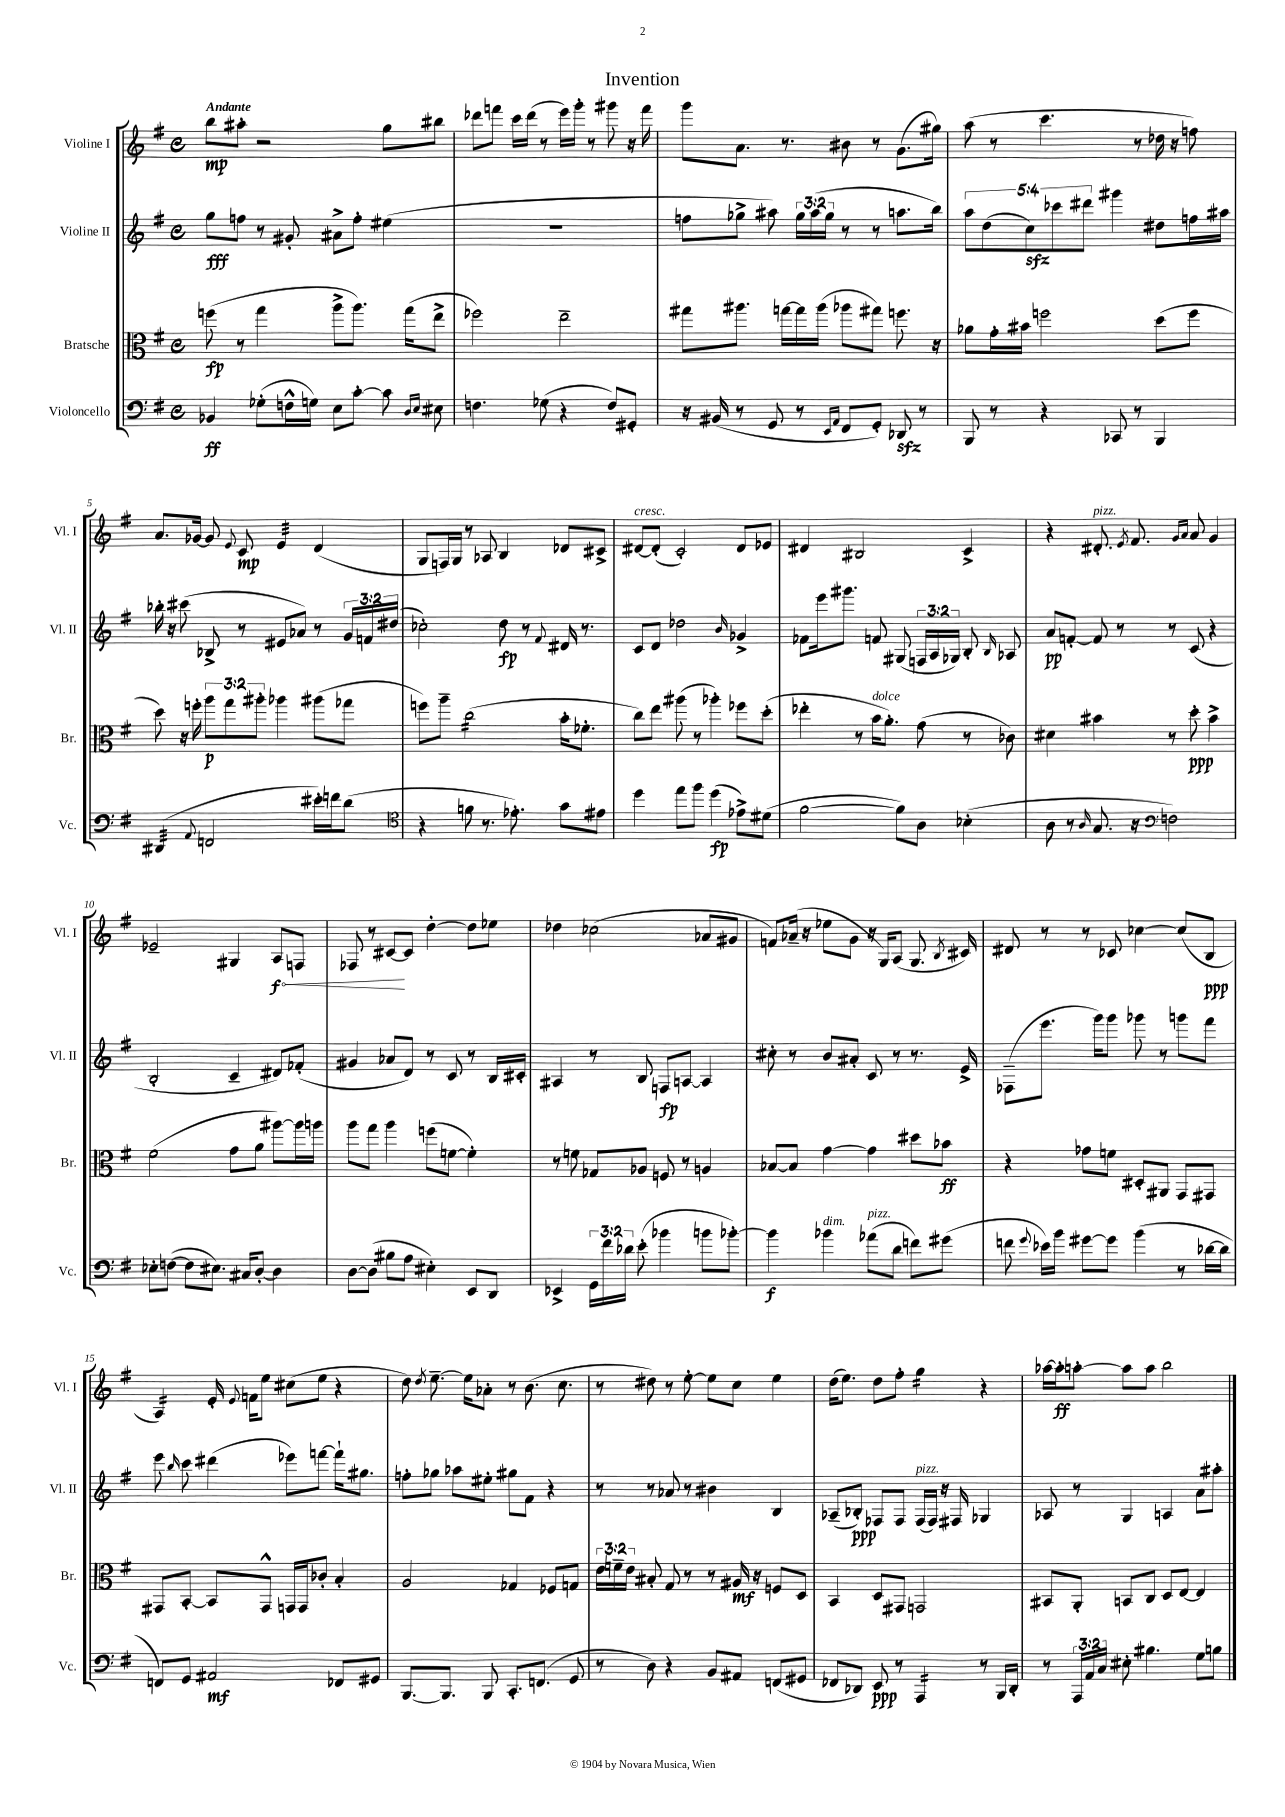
\header { title = "Invention" }
<<
\new StaffGroup <<
\new Staff = "s0" \with { instrumentName = "Violine I" shortInstrumentName = "Vl. I" } {
    \clef treble \key g \major \defaultTimeSignature \time 4/4 \tempo "Andante"
    \autoBeamOff b''8[\mp ais''8]-. r2 g''8[ bis''8] |
    des'''8[ f'''8] c'''16[ des'''16]( r8 e'''16[) g'''16]-. r8 gis'''8 r16 f'''16 |
    g'''8[ a'8.] r8. bis'8 r8 g'8.[( gis''16]) |
    a''8( r8 c'''4. r8 des''16 r16 f''8) |
    a'8.[ ges'16]~ ges'8 \appoggiatura { e'8 } c'8\mp e'4:32 d'4( |
    g8[ f16) g16] r8 aes8 b4 des'8[ cis'8]-> |
    dis'8[~^\markup { \italic "cresc." } dis'8]-.( c'2-.) dis'8[ ees'8] |
    dis'4 bis2 c'4-> |
    r4 dis'8.-.^\markup { \italic "pizz." } \acciaccatura { e'8 } fis'8. \grace { g'16[ a'16] } a'8 g'4 |
    ees'2-- gis4 \once \override Hairpin.circled-tip = ##t a8[\f\< f8] |
    fes8 r8 cis'8[~\! cis'8] d''4~-. d''8[ ees''8] |
    des''4 ces''2( aes'8[ gis'8] |
    f'8[) aes'16]--( r16 ees''8[ g'8] r16 g16[) a8]( g8. \acciaccatura { b8 } cis'16) |
    dis'8 r8 r8 ces'8 ces''4~ ces''8[( b8]\ppp |
    a4:16) e'16-. \appoggiatura { e'8 } f'16[ e''8] cis''8[( e''8] r4 |
    d''8) \acciaccatura { d''8 } e''8.~-- e''16[ aes'8]-. r8 b'8.( c''8. |
    r8 dis''8) r8 e''8~-. e''8[ c''8] e''4 |
    d''16[( e''8.]) d''8[ fis''8]-. g''4:16 r4 |
    aes''16[~ aes''16-.\ff a''8]~-. a''8[ a''8] b''2 \bar "|." |
}
\new Staff = "s1" \with { instrumentName = "Violine II" shortInstrumentName = "Vl. II" } {
    \clef treble \key g \major \defaultTimeSignature \time 4/4 \override Staff.TupletNumber.text = #tuplet-number::calc-fraction-text
    \autoBeamOff g''8[\fff f''8] r8 gis'8-. ais'8[-> f''8]-. eis''4( |
    R1 |
    f''8[ ges''8]-> ais''8) \tuplet 3/2 { ges''16[ ais''16( ges''16] } r8 r8 a''8.[ b''16]) |
    \tuplet 5/4 { a''8[ d''8( c''8\sfz) ces'''8 dis'''8] } gis'''4 dis''8[ f''16 ais''16] |
    bes''16-. r16 cis'''8( bes8-> r8 eis'8[ aes'8]) r8 \tuplet 3/2 { g'16[ f'16 dis''16]( } |
    ces''2-.) d''8\fp r8 \appoggiatura { fis'8 } dis'16 r8. |
    c'8[ d'8] des''2 \grace { b'16 } ges'4-> |
    fes'8[ e'''16 gis'''8.] f'8 gis8( \tuplet 3/2 { f16[ a16 ges16]) } b8-. \grace { b16 } aes8 |
    a'8[\pp f'8]~-. f'8 r8 r8 c'8( r4 |
    b2-. c'4-- dis'8[) fes'8]-.( |
    gis'4 aes'8[ d'8]) r8 c'8 r8 b16[ cis'16]-. |
    ais4 r8 b8 f8[\fp a8]~ a4 |
    cis''8-. r8 b'8[ ais'8]-. c'8 r8 r8. e'16-> |
    fes8[--( e'''8.] g'''16[) g'''8] ges'''8 r8 g'''8[ fis'''8] |
    e'''8 \grace { b''16 } c'''8 dis'''4( ees'''8[) f'''8]~ f'''16[-! gis''8.] |
    f''8[-. ges''8] aes''8[ eis''8]-. gis''8[ fis'8] r4 |
    r8 r8 aes'8 r8 bis'4 b4 |
    aes8[--( bes8]-.\ppp) fes8[ fes8] fes16[^\markup { \italic "pizz." }( fes16]) r16 fis16 ges4 |
    aes8 r8 g4 a4 a'8[ ais''8]-. \bar "|." |
}
\new Staff = "s2" \with { instrumentName = "Bratsche" shortInstrumentName = "Br." } {
    \clef alto \key g \major \defaultTimeSignature \time 4/4 \override Staff.TupletNumber.text = #tuplet-number::calc-fraction-text
    \autoBeamOff f''8\fp( r8 g''4 a''8[-> a''8.]) g''16[( e''8]-> |
    fes''2) e''2-- |
    gis''8[ ais''8.] g''16[~ g''16 ais''16]( aes''8[ gis''8]) f''8. r16 |
    aes'8[ g'16-. bis'16] f''2 d''8[( f''8] |
    d''8) r16 f''16-. \tuplet 3/2 { a''8[\p g''8 ais''8]-. } aes''4 ais''8[( ges''8] |
    f''8[) a''8]-- c''2:16( b'16[-. fes'8.]-. |
    c''8[) e''8] ais''8( r8 aes''4-.) fes''8[ d''8]-.( |
    ees''4-. r8 b'16[^\markup { \italic "dolce" } a'8.]-.) g'8( r8 ces'8) |
    dis'4 bis'4 r8 d''8-.\ppp bis'4-> |
    fis'2( g'8[ a'8] ais''8[~) ais''16 a''16] |
    a''8[ g''8] a''4 f''8[( f'8]~ f'4-.) |
    r8 f'8 ges8[ aes8] f8 r8 a4 |
    bes8[~ bes8] g'4~ g'4 dis''8[ bes'8]\ff |
    r4 ges'8[ f'8] dis8[-. ais,8] g,8[ gis,8] |
    gis,8[ b,8]~-. b,8[ gis,8]-^ g,16[ g,16 ces'8]-. b4-. |
    a2 ges4 fes8[ g8] |
    \tuplet 3/2 { e'16[ f'16-- e'16] } bis8-. g8 r8 r8 ais16\mf r16 f8[ d8] |
    b,4 d8[ gis,8] g,2 |
    bis,8[ a,8]-. b,8[ c8] d8[ e8]~ e4 \bar "|." |
}
\new Staff = "s3" \with { instrumentName = "Violoncello" shortInstrumentName = "Vc." } {
    \clef bass \key g \major \defaultTimeSignature \time 4/4 \override Staff.TupletNumber.text = #tuplet-number::calc-fraction-text
    \autoBeamOff bes,4\ff ges8[-.( f16-^ g16]) e8[ c'8]~-. c'8 \grace { d16[ e16] } eis8 |
    f4. ges8( r4 f8[) gis,8]-. |
    r16 bis,16( r8 g,8 r8 \grace { e,16[ a,16] } fis,8[ g,8]-.) des,8\sfz r8 |
    b,,8 r8 r4 ces,8 r8 b,,4 |
    dis,4:32( \appoggiatura { a,8 } f,2 eis'16[-.) f'16 d'8]( |
    \clef tenor r4 f'8 r8. ees'8.-.) g'8[ eis'8] |
    d''4 e''8[ fis''8] d''4\fp( ees'8[->) dis'8]( |
    fis'2~ fis'8[) a8] bes4-.( |
    a8 r8 \grace { a16 } g8. r16 \clef bass f2) |
    ees8[-. f8]~( f8[ eis8.]) cis16[ d8]~-. d4 |
    d8[~ d8]( bis8[ a8] eis4-.) e,8[ d,8] |
    ees,4-> \tuplet 3/2 { g,16[ fis'16 des'16] } e'8-.( bes'4 b'8[ bes'8]~-.) |
    bes'4\f bes'4^\markup { \italic "dim." } aes'8[^\markup { \italic "pizz." }( d'8] f'8[) gis'8]( |
    f'8 \appoggiatura { g'8 } ees'16[) b'16] gis'8[~ gis'8] b'4( r8 des'16[~ des'16] |
    f,8[) g,8] ais,2\mf fes,8[ gis,8] |
    b,,8.[~ b,,8.] b,,8 c,8.[-. f,8.]( g,8 |
    r8 d8) r4 b,8[ ais,8] f,8[( gis,8] |
    fes,8[ des,8]) e,8\ppp r8 a,,4:16 r8 b,,16[ des,16]-. |
    r8 \tuplet 3/2 { a,,16[ a,16 c16] } eis8-. bis4. g8[ b8] \bar "|." |
}
>>
>>
